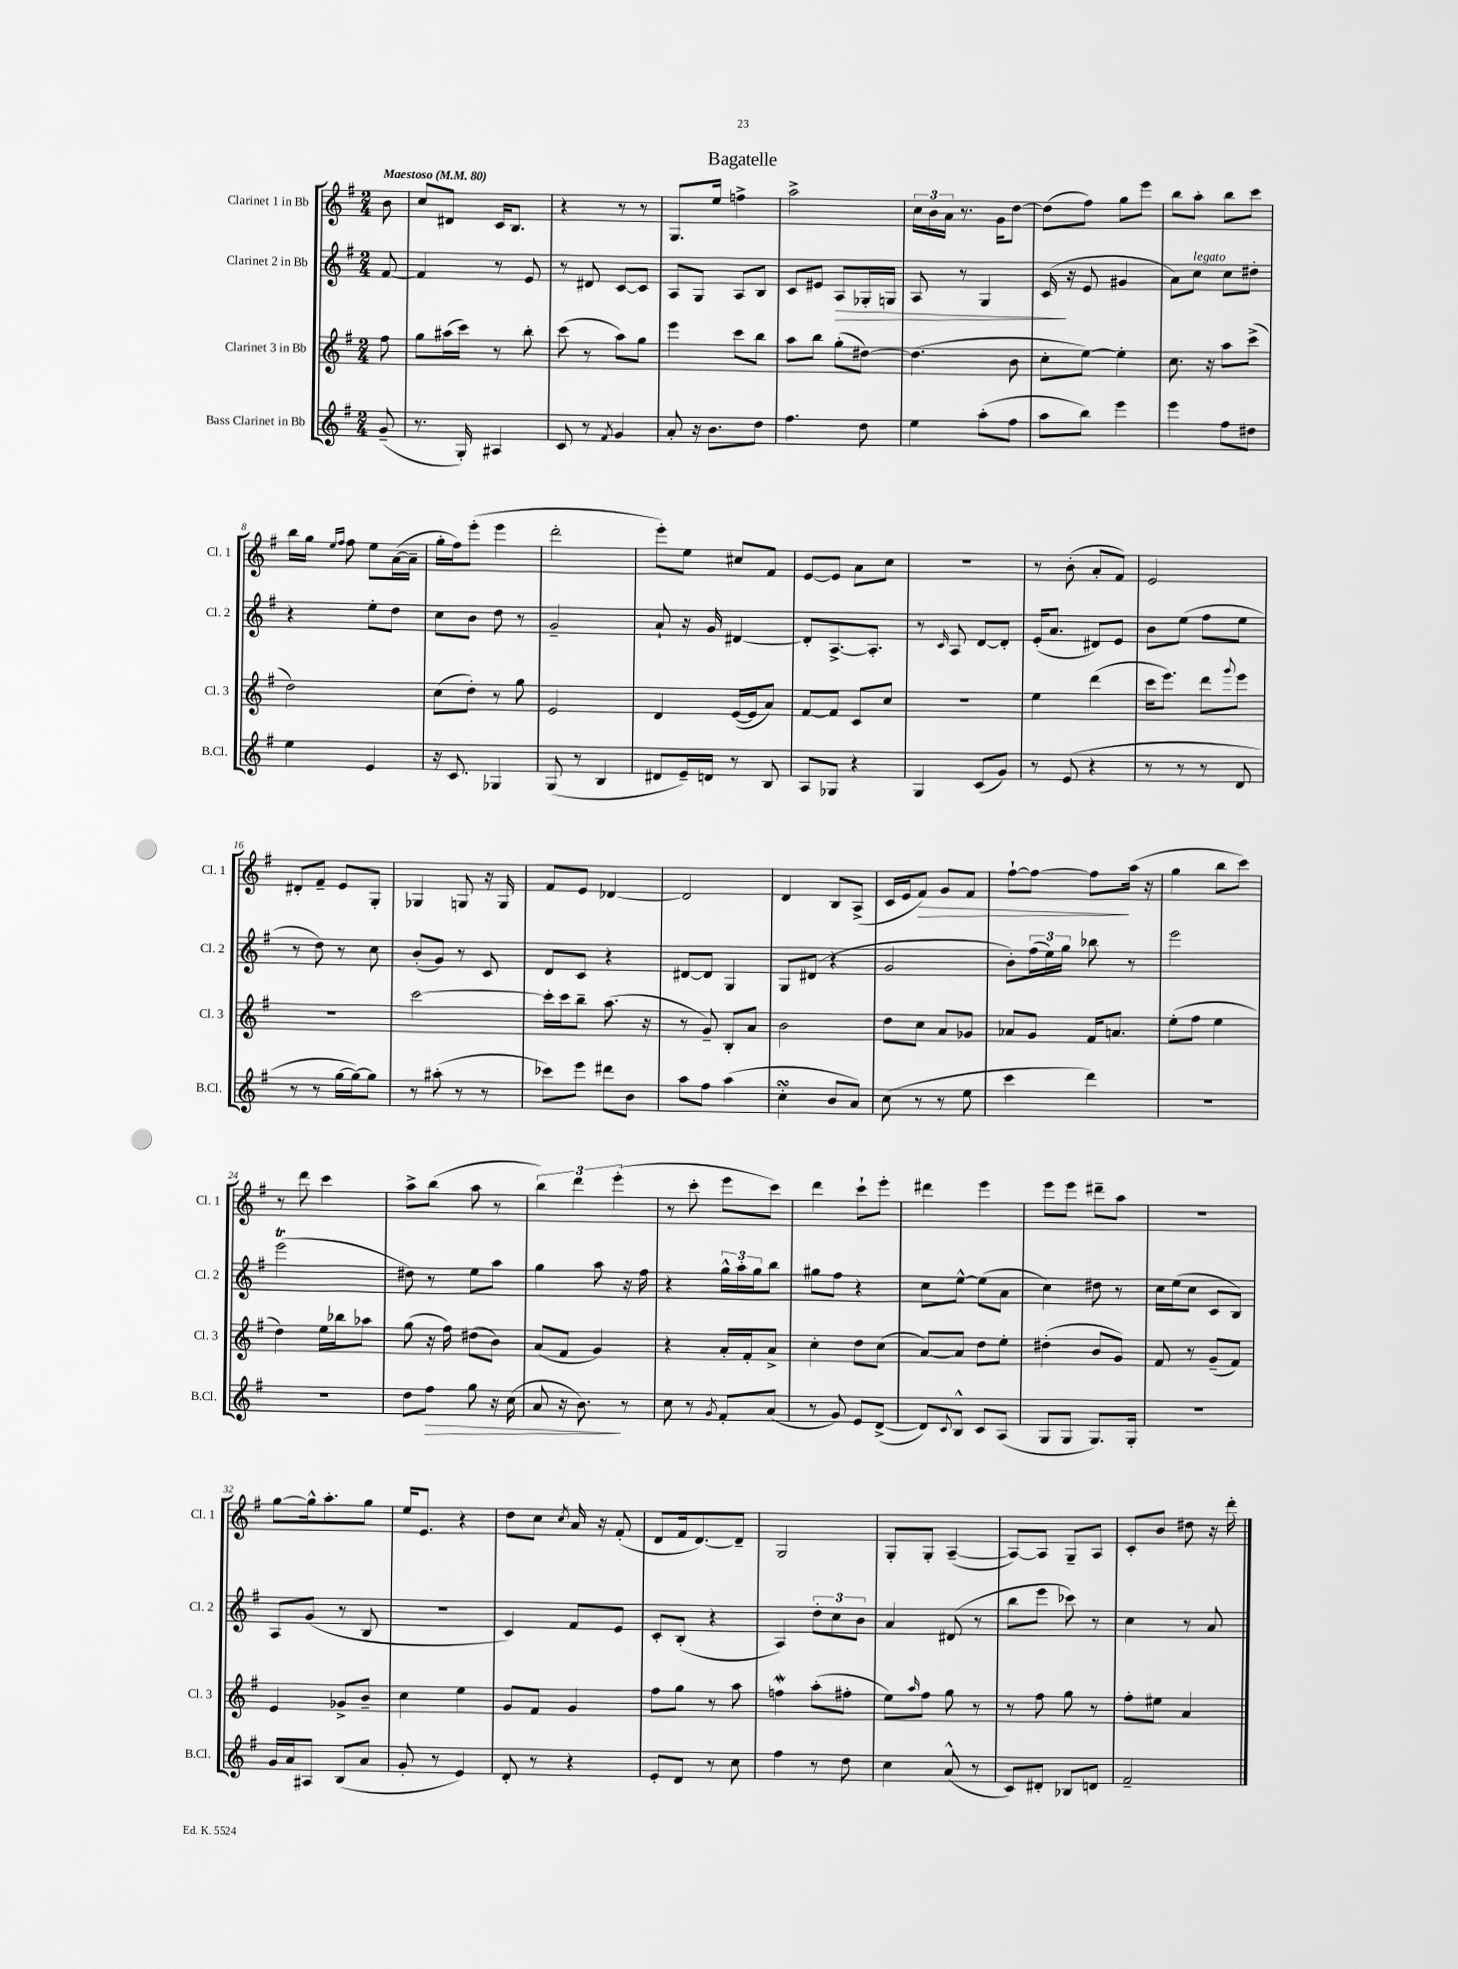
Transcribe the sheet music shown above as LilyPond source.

\header { title = "Bagatelle" }
<<
\new StaffGroup <<
\new Staff = "s0" \with { instrumentName = "Clarinet 1 in Bb" shortInstrumentName = "Cl. 1" } {
    \clef treble \key g \major \numericTimeSignature \time 2/4 \partial 8 \tempo "Maestoso" 4 = 80
    b'8 |
    c''8 dis'8 c'16 b8. |
    r4 r8 r8 |
    g8. e''16 f''4-> |
    a''2-> |
    \tuplet 3/2 { c''16 b'16 a'16 } r8. g'16 d''8~ |
    d''8( fis''8) g''8 e'''8 |
    b''8 a''8-. b''8 c'''8 |
    b''16 g''16 \grace { e''16 fis''16 } fis''8 e''8 a'16~( a'16-- |
    g''16-. fis''16) e'''8-.( e'''4 |
    d'''2-. |
    e'''8-.) e''8 cis''8 fis'8 |
    e'8~ e'8 a'8 c''8 |
    r2 |
    r8 b'8-.( a'8-. fis'8) |
    e'2 |
    dis'8-. fis'8-- e'8 g8-. |
    ges4 g8 r16 g16 |
    fis'8 e'8 des'4~ |
    des'2 |
    d'4 b8 a8->( |
    c'16 e'16 fis'8\>) g'8 fis'8 |
    fis''8~-! fis''8~ fis''8\! a''16( r16 |
    g''4 b''8 c'''8) |
    r8 d'''8 c'''4 |
    a''8-> b''8( a''8 r8 |
    \tuplet 3/2 { b''4) d'''4 e'''4-.( } |
    r8 c'''8-. e'''8 c'''8) |
    d'''4 c'''8-! e'''8-. |
    dis'''4 e'''4 |
    e'''8 e'''8 dis'''8-- a''8 |
    r2 |
    g''8~ g''16-^ a''8.-. g''8 |
    e''16 e'8. r4 |
    d''8 c''8 \acciaccatura { c''8 } a'16 r16 fis'8-.( |
    d'8 fis'16 d'8.~) d'8-- |
    g2 |
    g8-. g8-. a4~--( |
    a8~) a8 g8-- a8 |
    c'8-. b'8 dis''8 r16 d'''16-. \bar "|." |
}
\new Staff = "s1" \with { instrumentName = "Clarinet 2 in Bb" shortInstrumentName = "Cl. 2" } {
    \clef treble \key g \major \numericTimeSignature \time 2/4 \partial 8
    fis'8~ |
    fis'4 r8 e'8 |
    r8 dis'8 c'8~ c'8 |
    a8 g8 a8 b8 |
    c'8 eis'8 a8\> ges16-. g16 |
    a8 r8 g4 |
    c'16\!( r16 e'8 gis'4 |
    a'8) c''8^\markup { \italic "legato" } c''8 dis''8-. |
    r4 e''8-. d''8 |
    c''8 b'8 d''8 r8 |
    g'2-- |
    a'8-! r16 g'16 dis'4~ |
    dis'8-. a8.~-> a8.-. |
    r8 \grace { c'16 } a8 d'8~ d'8-. |
    e'16-.( a'8. dis'8) e'8 |
    b'8 e''8( fis''8 e''8 |
    r8 d''8) r8 c''8 |
    b'8-.( g'8) r8 c'8 |
    d'8 c'8 r4 |
    dis'8~ dis'8 g4 |
    g8 dis'8( r4 |
    g'2 |
    b'8-.) \tuplet 3/2 { fis''16( e''16) g''16 } bes''8 r8 |
    e'''2 |
    e'''2\trill( |
    dis''8) r8 e''8 a''8 |
    g''4 a''8 r16 fis''16 |
    r4 \tuplet 3/2 { g''16-^ a''16-. g''16 } b''8 |
    gis''8 fis''8 r4 |
    c''8 e''8~-^ e''8( a'8 |
    c''4) dis''8 r8 |
    c''16 e''16( c''8 c'8 b8) |
    a8 g'8( r8 b8 |
    R2 |
    c'4) fis'8 e'8 |
    c'8-. b8-.( r4 |
    a4) \tuplet 3/2 { d''8-. c''8 b'8 } |
    a'4 dis'8( r8 |
    b''8 e'''8 ces'''8) r8 |
    c''4 r8 a'8 \bar "|." |
}
\new Staff = "s2" \with { instrumentName = "Clarinet 3 in Bb" shortInstrumentName = "Cl. 3" } {
    \clef treble \key g \major \numericTimeSignature \time 2/4 \partial 8
    fis''8 |
    g''8 ais''16( c'''16) r8 b''8-. |
    c'''8( r8 a''8) g''8 |
    e'''4 c'''8 b''8 |
    a''8 b''8 g''8-.( dis''8~) |
    dis''4.( b'8 |
    c''8-. e''8~) e''4-. |
    c''8. r16 a''8 c'''8->( |
    d''2) |
    c''8( d''8-.) r8 g''8 |
    e'2 |
    d'4 e'16~( e'16 a'8) |
    fis'8~ fis'8 c'8 c''8 |
    r2 |
    e''4 d'''4( |
    c'''16 e'''8.) d'''8 \appoggiatura { g'''8 } e'''8 |
    r2 |
    c'''2~ |
    c'''16-. c'''16 b''8-- a''8.( r16 |
    r8 g'8--) b8-. a'8 |
    b'2 |
    d''8 c''8 a'8 ges'8 |
    aes'8 g'8 fis'16 a'8. |
    e''8-.( fis''8 e''4 |
    d''4) e''16 bes''16 aes''8 |
    g''8( r16 fis''16) dis''8( b'8) |
    a'8( fis'8 g'4) |
    r4 a'16-. fis'16-. a'8-> |
    c''4-. d''8 c''8( |
    a'8~) a'8 d''8 e''8-. |
    dis''4-.( b'8 g'8) |
    fis'8 r8 g'8--( fis'8) |
    e'4 ges'8-> b'8-- |
    c''4 e''4 |
    g'8 fis'8 g'4 |
    fis''8 g''8 r8 a''8 |
    f''4\mordent a''8-.( fis''8-. |
    e''8) \grace { a''16 } fis''8 g''8 r8 |
    r8 fis''8 g''8 r8 |
    fis''8-. eis''8 a'4 \bar "|." |
}
\new Staff = "s3" \with { instrumentName = "Bass Clarinet in Bb" shortInstrumentName = "B.Cl." } {
    \clef treble \key g \major \numericTimeSignature \time 2/4 \partial 8
    g'8--( |
    r8. g16-.) ais4 |
    c'8 r8 \acciaccatura { fis'8 } g'4 |
    a'8-. r16 b'8. d''8 |
    fis''4. d''8 |
    e''4 a''8-.( fis''8 |
    a''8 b''8) e'''4 |
    e'''4 fis''8 dis''8 |
    e''4 e'4 |
    r16 c'8. ges4 |
    g8( r8 b4 |
    dis'8 e'16--) d'16 r8 b8 |
    a8 ges8 r4 |
    g4 c'8( g'8) |
    r8 e'8( r4 |
    r8 r8 r8 d'8 |
    r8 r8 g''16~ g''16~) g''8 |
    r8 ais''8-.( r8 r8 |
    ces'''8) e'''8 dis'''8 b'8 |
    a''8 fis''8 a''4( |
    c''4-.\turn b'8 a'8) |
    c''8( r8 r8 e''8 |
    c'''4 d'''4) |
    r2 |
    R2 |
    d''8 fis''8\> g''8 r16 c''16( |
    a'8 r16 b'8.\!) r8 |
    c''8 r8 \acciaccatura { g'8 } fis'8-. a'8( |
    r8 g'8) e'8 d'8~->( |
    d'8) \appoggiatura { c'8 } b8-^ c'8 a8( |
    g8 g8 g8.) g16-. |
    R2 |
    g'16 a'16 ais8 b8( a'8 |
    g'8-. r8 e'4) |
    d'8-. r8 r4 |
    e'8-. d'8 r8 c''8 |
    fis''4 r8 d''8 |
    c''4 a'8-^( r8 |
    c'8) dis'8-. bes8 d'8 |
    fis'2-- \bar "|." |
}
>>
>>
